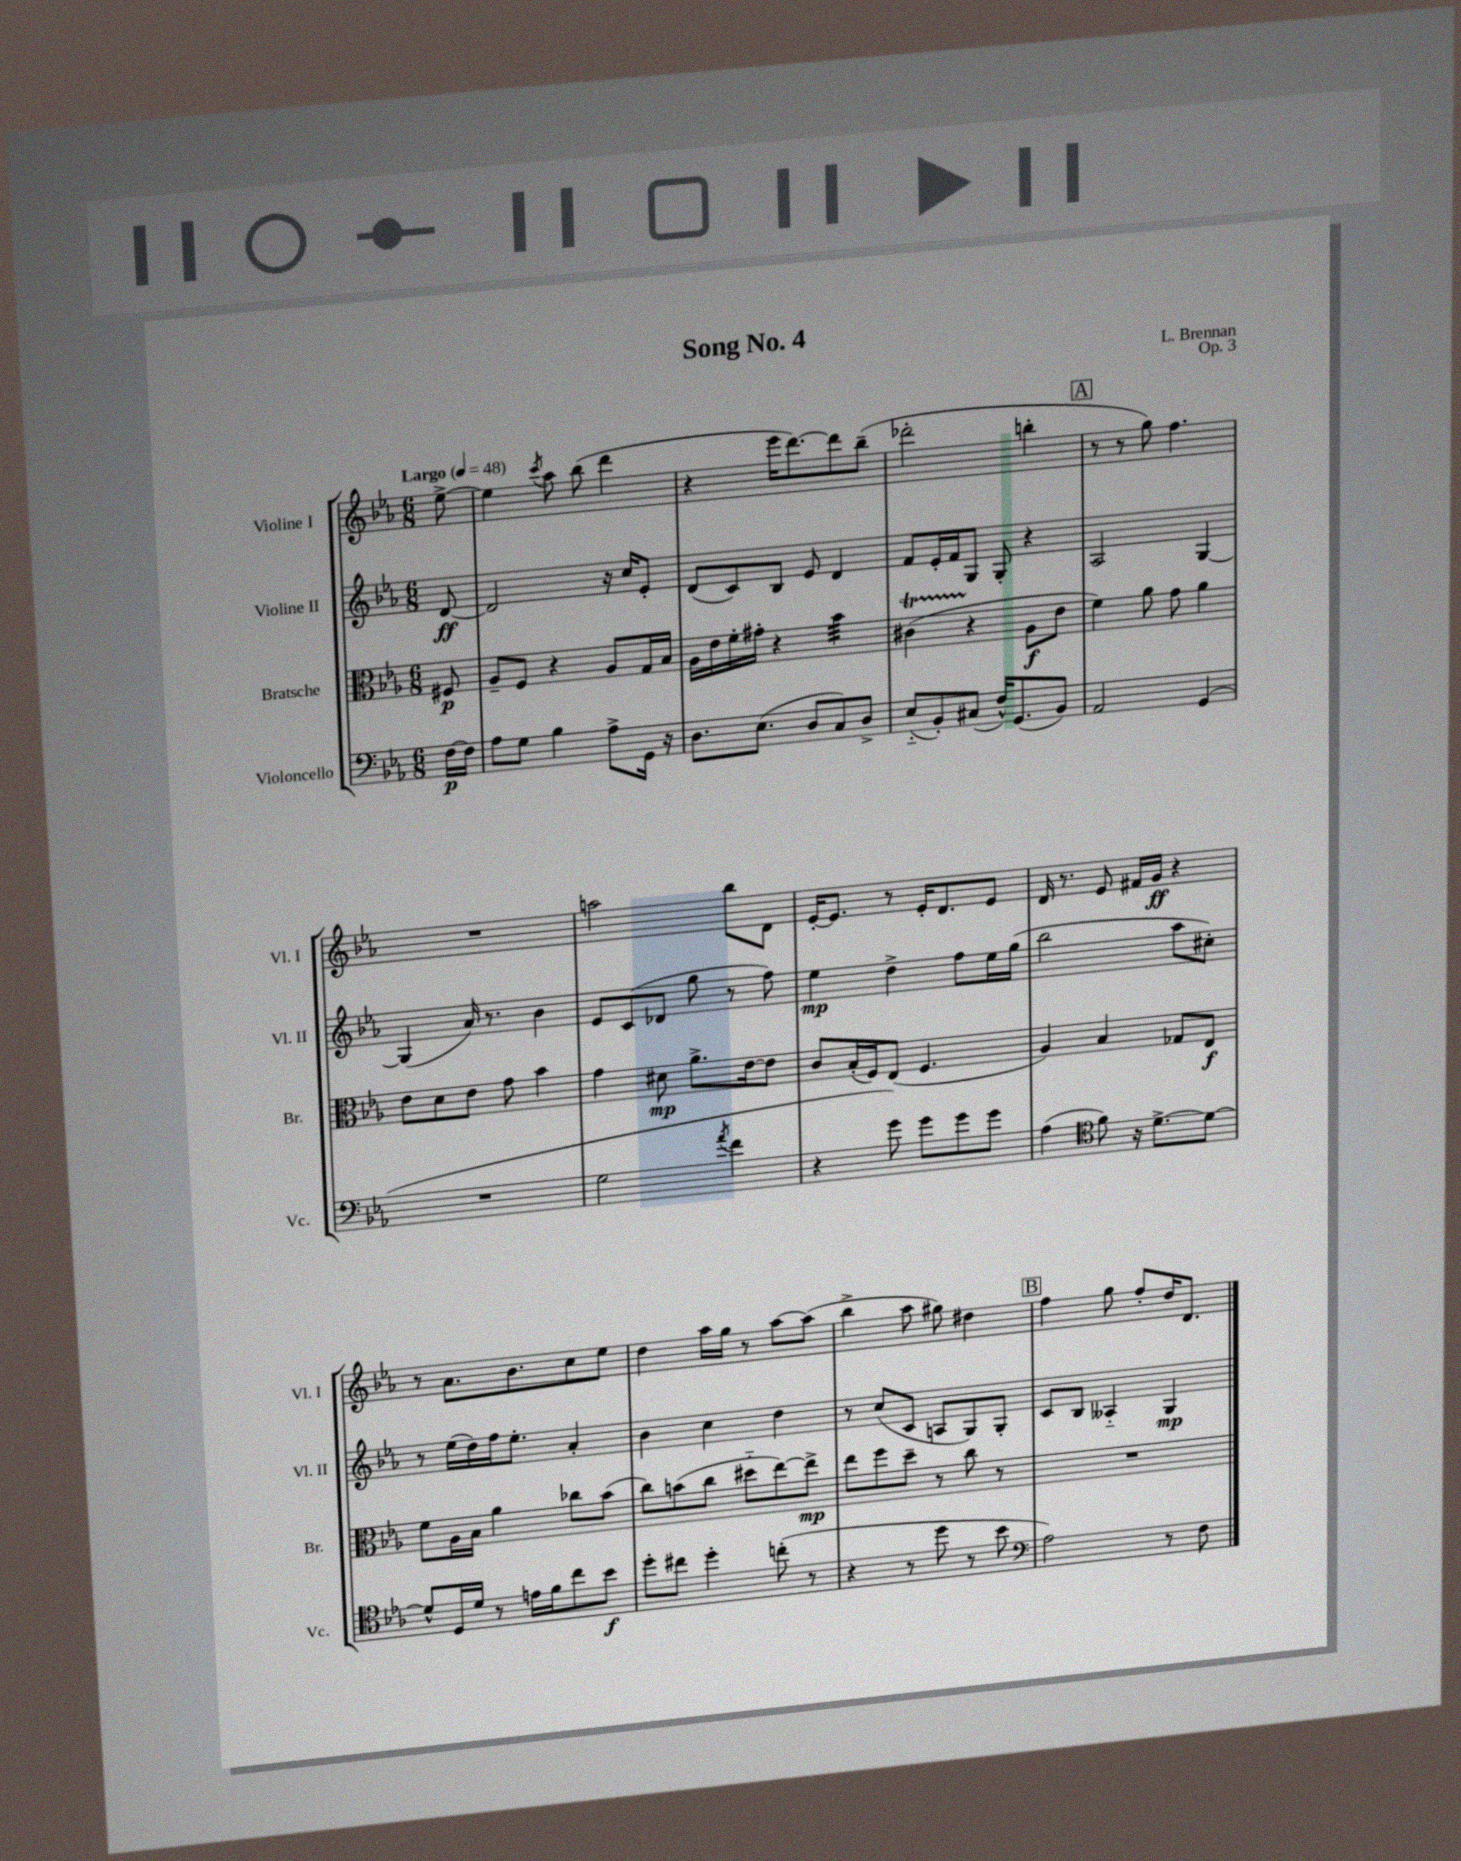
\header { title = "Song No. 4" composer = "L. Brennan" opus = "Op. 3" }
<<
\new StaffGroup <<
\new Staff = "s0" \with { instrumentName = "Violine I" shortInstrumentName = "Vl. I" } {
    \clef treble \key ees \major \numericTimeSignature \time 6/8 \partial 8 \tempo "Largo" 4 = 48
    ees''8~-> |
    ees''4 \acciaccatura { c'''8 } aes''8 bes''8( d'''4 |
    r4 ees'''16 d'''8.~) d'''8 bes''8--( |
    des'''2-. b''4-. |
    \mark \markup { \box "A" } r8 r8 g''8) f''4. |
    R2. |
    a''2 bes''8 d'8 |
    ees'16~-. ees'8. r8 ees'16-. d'8. ees'8 |
    d'16 r8. ees'8 fis'16 g'16\ff r4 |
    r8 aes'8. bes'8. c''8 ees''8 |
    d''4 aes''16 g''16 r8 aes''8~ aes''8( |
    bes''4-> aes''8 gis''8) dis''4 |
    \mark \markup { \box "B" } f''4 g''8 f''8-. d''16 d'8. \bar "|." |
}
\new Staff = "s1" \with { instrumentName = "Violine II" shortInstrumentName = "Vl. II" } {
    \clef treble \key ees \major \numericTimeSignature \time 6/8 \partial 8
    d'8~\ff |
    d'2 r16 c''16 ees'8-. |
    d'8( c'8) bes8 ees'8 d'4 |
    f'8 ees'16-. f'16 g8 g8-. r4 |
    \mark \markup { \box "A" } aes2 g4~ |
    g4( aes'16) r8. bes'4 |
    ees'8 c'8( des'8 g''8 r8 f''8) |
    ees''4\mp d''4-> f''8 ees''16 g''16( |
    bes''2 aes''8 cis''8-.) |
    r8 ees''16( d''16) f''16 ees''8.-. aes'4-. |
    bes'4 c''4 d''4 |
    r8 c''8( c'8 a8 g8) g8-. |
    \mark \markup { \box "B" } c'8 bes8 aeses4-_ g4\mp \bar "|." |
}
\new Staff = "s2" \with { instrumentName = "Bratsche" shortInstrumentName = "Br." } {
    \clef alto \key ees \major \numericTimeSignature \time 6/8 \partial 8
    fis8\p |
    aes8-- f8 r4 aes8 g16 bes16 |
    aes16 ees'16 f'16-. gis'16-. r4 bes'4:32 |
    cis'4\startTrillSpan( r4\stopTrillSpan aes8\f ees'8 |
    \mark \markup { \box "A" } f'4) aes'8 g'8 aes'4 |
    ees'8 d'8 ees'8 g'8 bes'4 |
    g'4 dis'8\mp aes'8.-> ees'16~ ees'8 |
    c'8 bes16-.( f16) ees8( f4. |
    aes4) bes4 ges8 ees8\f |
    f'8 aes16 bes16 aes'4 ces''8 bes'8( |
    c''8) b'8( c''8 dis''8-_ ees''8~) ees''8->\mp |
    ees''8 f''8 d''8-- r8 c''8 r8 |
    \mark \markup { \box "B" } R2. \bar "|." |
}
\new Staff = "s3" \with { instrumentName = "Violoncello" shortInstrumentName = "Vc." } {
    \clef bass \key ees \major \numericTimeSignature \time 6/8 \partial 8
    f16~\p f16 |
    aes8 g8 bes4 aes8-> g,16 r16 |
    d8. ees8.( d8 c8) d8-> |
    ees8-_( bes,8-.) cis8( f16-^) g,8.( bes,8) |
    \mark \markup { \box "A" } aes,2 g,4( |
    R2. |
    g2 \acciaccatura { aes'8 } f'4 |
    r4 g'8) g'8 g'8 g'8 |
    aes4( \clef tenor f'8) r16 d'8.~-> d'8~ |
    d'8-^ d16 d'16 r8 e'16 f'16 c''8 bes'8\f |
    d''8-. cis''8 d''4-. c''8-.( r8 |
    r4 r8 d''8 r8 bes'8 |
    \mark \markup { \box "B" } \clef bass aes2) r8 f8 \bar "|." |
}
>>
>>
\layout { \context { \Score \remove "Bar_number_engraver" } }
